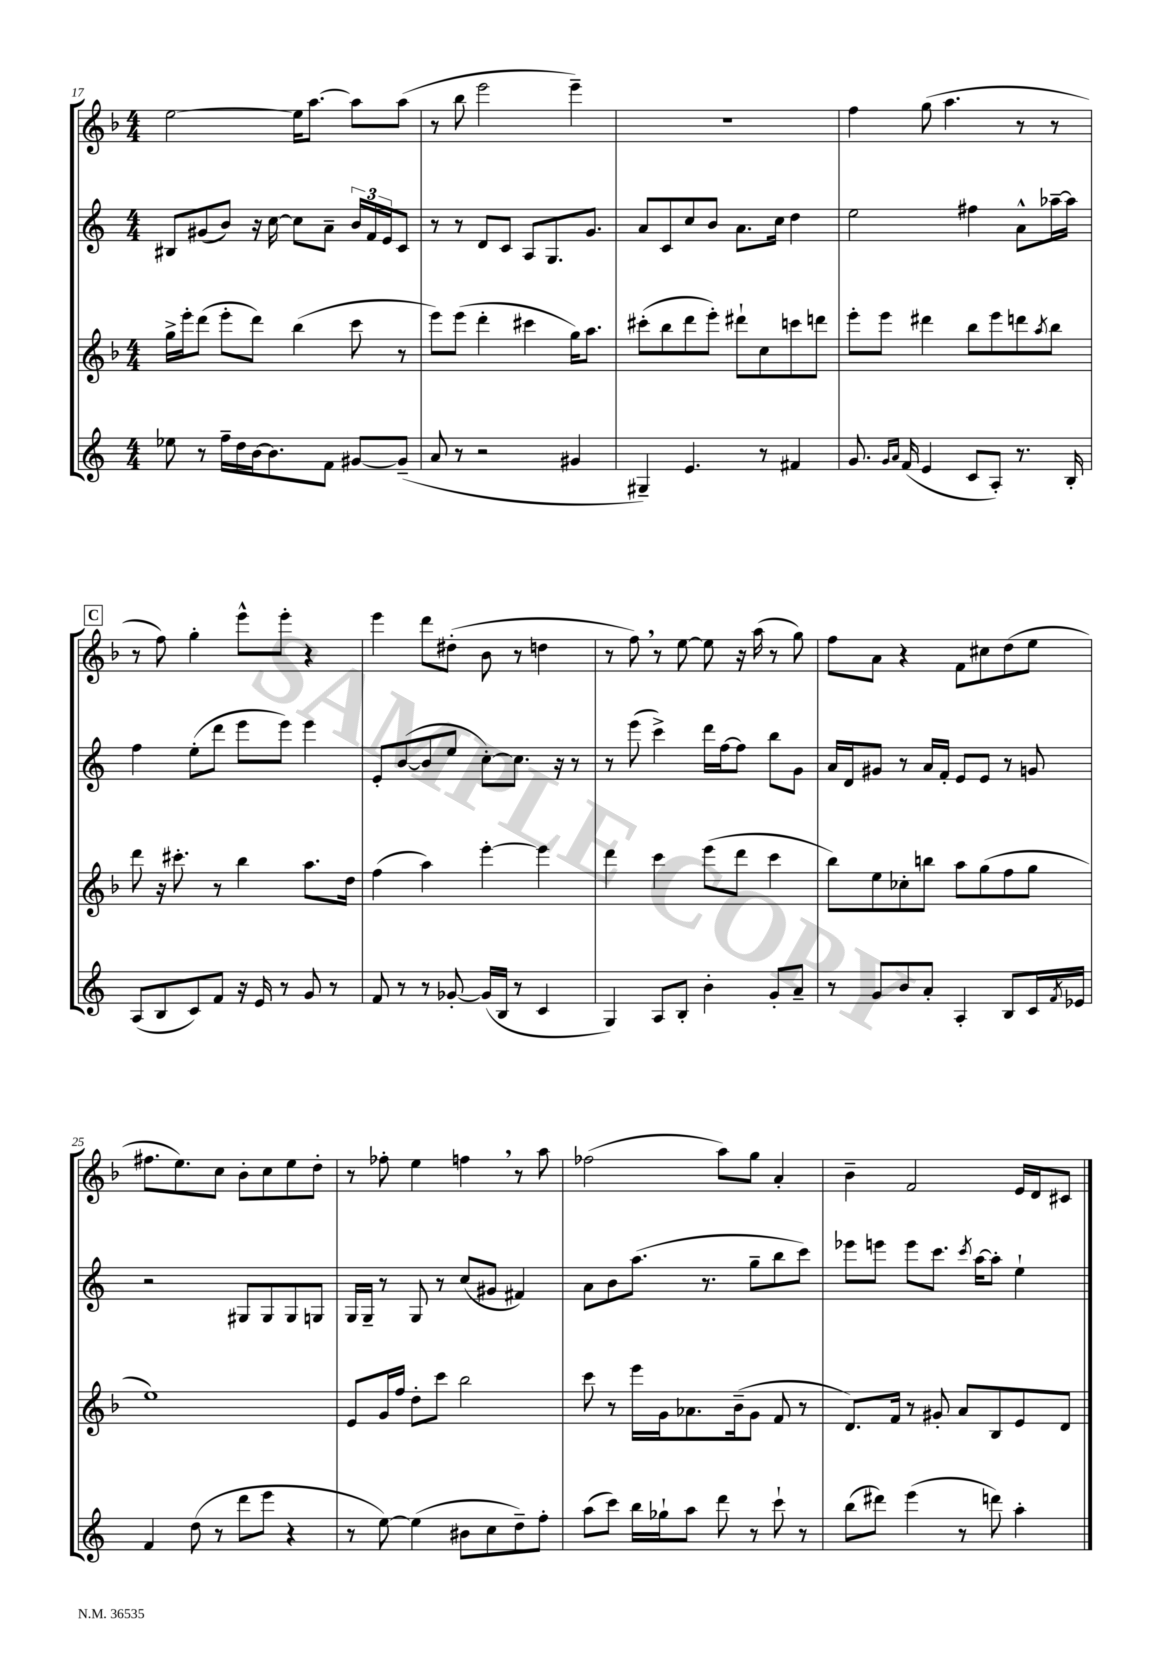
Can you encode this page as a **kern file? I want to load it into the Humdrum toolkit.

**kern	**kern	**kern	**kern
*part4	*part3	*part2	*part1
*staff4	*staff3	*staff2	*staff1
*clefG2	*clefG2	*clefG2	*clefG2
*k[]	*k[b-]	*k[]	*k[b-]
*M4/4	*M4/4	*M4/4	*M4/4
=17	=17	=17	=17
8ee-X\	16gg^\LL	8B#X/L	[2ee\
.	16eee'\J	.	.
8r	(8ddd\J	(8g#X/	.
16ff~\LL	8eee'\L	8b/J)	.
16dd\	.	.	.
[16b\J	8ddd\J)	16r	.
8.b\]	.	[16cc\	.
.	(4bb-\	8cc\L]	16ee\KL]
.	.	.	[8.aa\J
8f\J	.	8a~\J	.
[8g#X/L	8ccc\	24b/LL	8aa\L]
.	.	24f/	.
.	.	24e/J	.
(8g#~/J]	8r	8c/J	(8aa\J
=18	=18	=18	=18
8a/	8eee\L)	8r	8r
8r	(8eee\J	8r	8bb-\
2r	4ddd'\	8d/L	2eee\
.	.	8c/J	.
.	4ccc#X\	8A/L	.
.	.	8.G/	.
4g#X/	16gg\KL)	.	4eee~\)
.	8.aa\J	8.g/J	.
=19	=19	=19	=19
4G#X~/)	(8ccc#X'\L	8a/L	1r
.	8bb-\	8c/	.
4.e/	8ddd\	8cc/	.
.	8eee'\J)	8b/J	.
.	8ddd#X`\L	8.a\L	.
8r	8cc\	.	.
.	.	16cc\Jk	.
4f#X/	8cccn\	4dd\	.
.	8dddn\J	.	.
=20	=20	=20	=20
8.g/	8eee'\L	2ee\	4ff\
.	8eee\J	.	.
16qqg/LL	.	.	.
16qqa/JJ	.	.	.
(16f/	.	.	.
4e/	4ddd#X\	.	(8gg\
.	.	.	4.aa\
8c/L	8bb-\L	4ff#X\	.
8A'/J)	8eee\	.	.
8.r	8dddn\	8a^^\L	8r
.	8qaa/	.	.
.	8bb-\J	[16aa-X~\L	8r
16B'/	.	16aa-\JJ]	.
!!LO:LB:g=z
!!LO:REH:place=s1:t=C
=21	=21	=21	=21
(8A/L	8ddd\	4ff\	8r
8B/	16r	.	8ff\)
.	8.ccc#X'\	.	.
8c/)	.	(8ee'\L	4gg'\
8f/J	8r	8ddd\J	.
16r	4bb-\	8eee\L	8eee^^\L
16e/	.	.	.
8r	.	8eee\J)	8eee'\J
8g/	8.aa\L	4eee\	4r
8r	.	.	.
.	16dd\Jk	.	.
=22	=22	=22	=22
8f/	(4ff\	8e'/L	4eee\
8r	.	([8b/	.
8r	4aa\)	8b/]	8ddd\L
[8g-X'/	.	8ee/J	(8dd#X'\J
(16g-/LL]	[4eee'\	[8cc'\L)	8b-\
16B/JJ	.	.	.
8r	.	8.cc\J]	8r
4c/	4eee\]	.	4ddn\
.	.	16r	.
.	.	8r	.
=23	=23	=23	=23
4G/)	4ddd\	8r	8r
.	.	(8eee\	8ff,\)
8A/L	4ccc\	4ccc^\)	8r
8B'/J	.	.	[8ee\
4b'\	(8eee\L	16ddd\LL	8ee\]
.	.	[16ff\J	.
.	8ddd\J	8ff\J]	16r
.	.	.	(16aa\
8g'/L	4ccc\	8bb\L	8r
8a~/J	.	8g\J	8gg\)
=24	=24	=24	=24
8r	8bb-\L)	16a/LL	8ff\L
.	.	16d/J	.
8g/L	8ee\	8g#X/J	8a\J
8b/	8cc-X'\	8r	4r
8a'/J	8bbn\J	16a/LL	.
.	.	16f'/JJ	.
4A'/	8aa\L	8e/L	8f\L
.	(8gg\	8e/J	8cc#X\
8B/L	8ff\	8r	(8dd\
16c/L	8gg\J	8gn/	8ee\J
8qf/	.	.	.
16e-X/JJ	.	.	.
!!LO:LB:g=z
=25	=25	=25	=25
4f/	1ee)	2r	8.ff#X\L
.	.	.	8.ee\)
(8dd\	.	.	.
8r	.	.	8cc\J
8ddd\L	.	8G#X/L	8b-'\L
8eee\J	.	8G#/	8cc\
4r	.	8G#/	8ee\
.	.	8Gn/J	8dd'\J
=26	=26	=26	=26
8r	8e/L	16G/LL	8r
.	.	16G~/JJ	.
[8ee\)	16g/L	8r	8ff-X'\
.	16ff/JJ	.	.
(4ee\]	8dd'\L	8G/	4ee\
.	8ccc\J	8r	.
8b#X\L	2bb-\	(8cc/L	4ffn,\
8cc\	.	8g#X/J	.
8dd~\)	.	4f#X/)	8r
8ff'\J	.	.	8aa\
=27	=27	=27	=27
(8aa\L	8ccc\	8a\L	(2ff-X\
8ccc\J)	8r	8b\	.
16bb\LL	16eee\LL	(8.aa\J	.
16gg-X`\J	16g\J	.	.
8aa\J	8.a-X\	.	.
.	.	8.r	.
8ddd\	.	.	8aa\L)
.	(16b-~\k	.	.
8r	8g\J	8gg~\L	8gg\J
8ccc`\	8f/	8bb\	4a'/
8r	8r	8ccc\J)	.
=28	=28	=28	=28
(8bb\L	8.d/L)	8eee-X\L	4b-~\
8ddd#X\J)	.	8eeen\J	.
.	16f/Jk	.	.
(4eee\	8r	8eee\L	2f/
.	8g#X'/	8.ccc\J	.
8r	8a/L	.	.
.	.	8qccc/	.
.	.	[16aa\KL	.
8dddn\)	8B-/	8aa'\J]	.
4aa'\	8e/	4ee`\	16e/LL
.	.	.	16d/J
.	8d/J	.	8c#X/J
==	==	==	==
*-	*-	*-	*-
